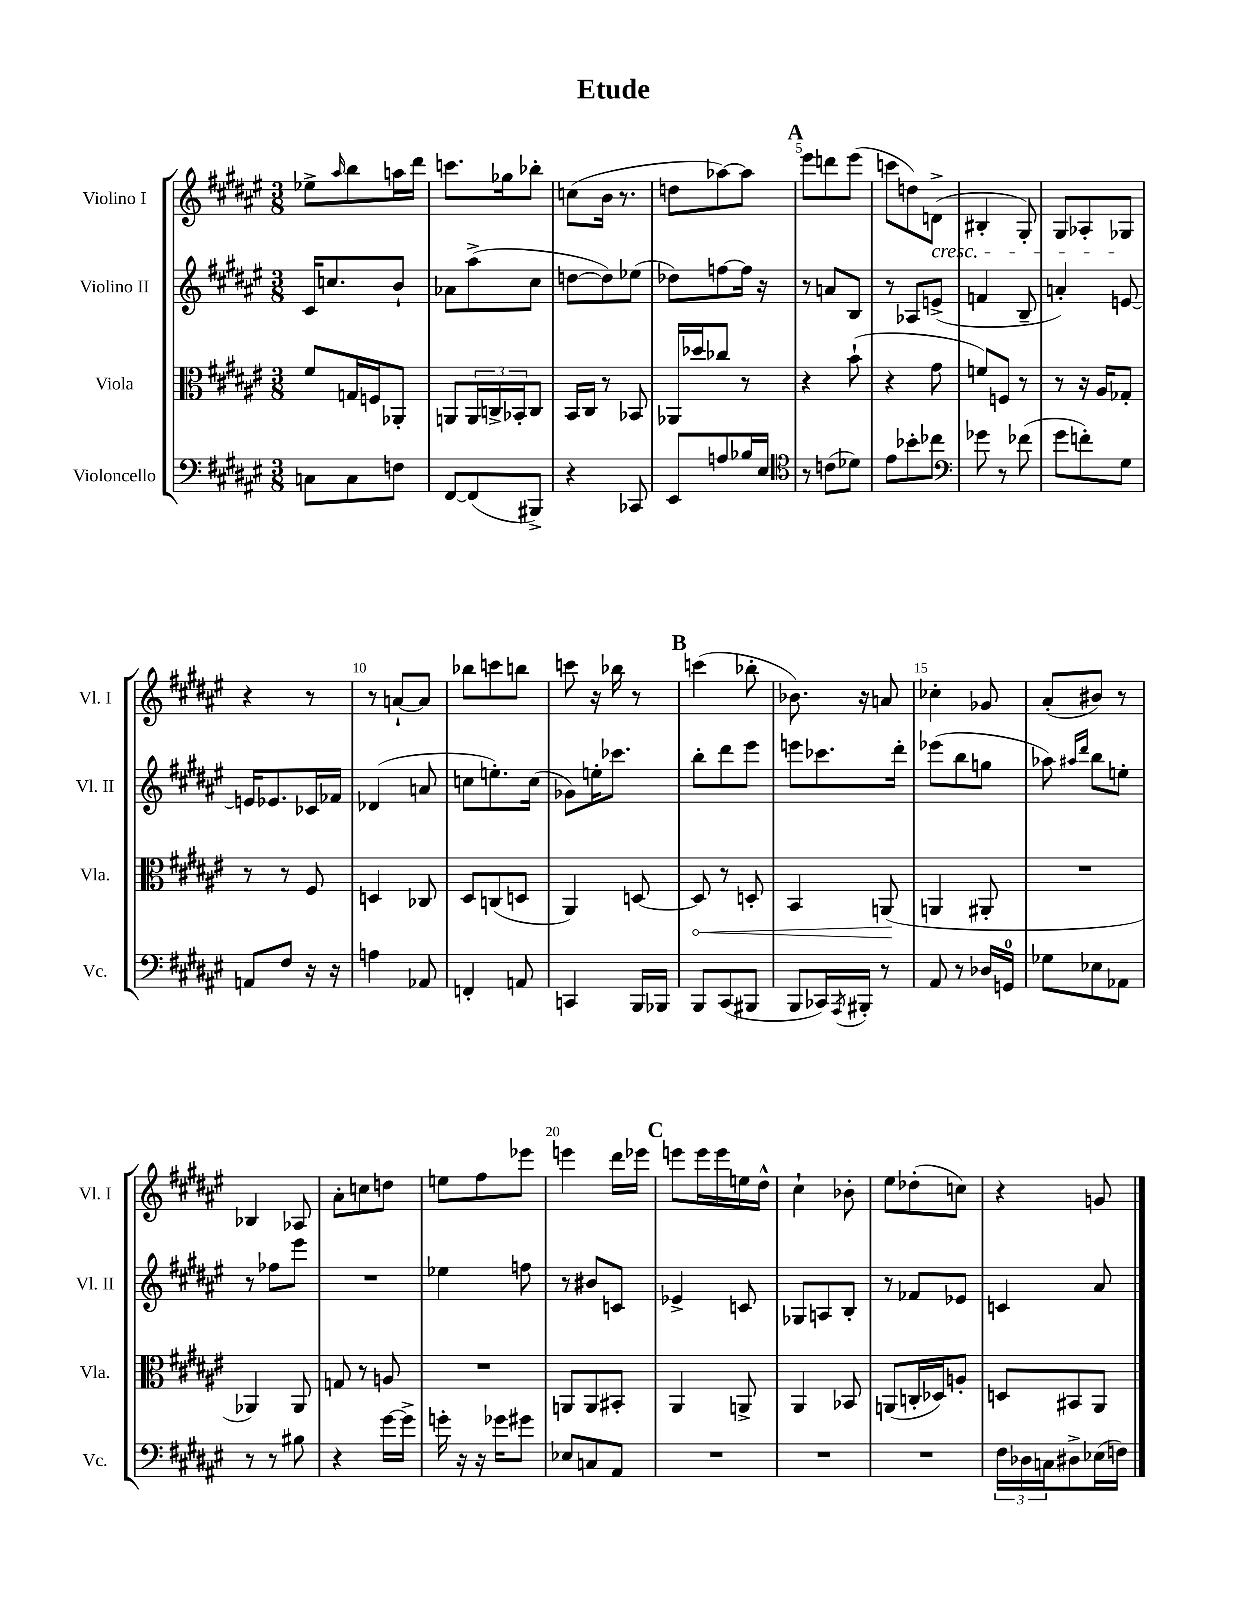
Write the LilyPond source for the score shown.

\header { title = "Etude" }
<<
\new StaffGroup <<
\new Staff = "s0" \with { instrumentName = "Violino I" shortInstrumentName = "Vl. I" } {
    \clef treble \key fis \major \numericTimeSignature \time 3/8
    ees''8-> \grace { ais''16 } b''8 a''16 dis'''16 |
    c'''8. ges''16 bes''8-. |
    c''8( b'16 r8. |
    d''8 aes''8~) aes''8 |
    \mark \markup { \bold "A" } eis'''8 d'''8 eis'''8( |
    c'''8 d''8) d'8->\cresc( |
    bis4-. gis8-.) |
    gis8 aes8-. ges8\! |
    r4 r8 |
    r8 a'8~-! a'8 |
    bes''8 c'''8 b''8 |
    c'''8 r16 bes''16 r8 |
    \mark \markup { \bold "B" } c'''4( bes''8-. |
    bes'8.) r16 a'8 |
    ces''4-. ges'8 |
    ais'8-.( bis'8) r8 |
    bes4 aes8 |
    ais'8-. c''8 d''8 |
    e''8 fis''8 ees'''8 |
    e'''4 dis'''16 ees'''16 |
    \mark \markup { \bold "C" } e'''8 e'''16 e'''16 e''16 dis''16-^ |
    cis''4-! bes'8-. |
    eis''8 des''8-.( c''8) |
    r4 g'8 \bar "|." |
}
\new Staff = "s1" \with { instrumentName = "Violino II" shortInstrumentName = "Vl. II" } {
    \clef treble \key fis \major \numericTimeSignature \time 3/8
    cis'16 c''8. b'8-! |
    aes'8 ais''8->( cis''8 |
    d''8~ d''8) ees''8( |
    des''8) f''8~ f''16 r16 |
    \mark \markup { \bold "A" } r8 a'8 b8 |
    r8 aes8 e'8->( |
    f'4 b8-- |
    a'4-.) e'8~ |
    e'16 ees'8. ces'16 fes'16 |
    des'4( a'8 |
    c''8 e''8.-.) c''16( |
    ges'8) e''16-. ces'''8. |
    \mark \markup { \bold "B" } b''8-. dis'''8 eis'''8 |
    e'''8 ces'''8. dis'''16-. |
    ees'''8( b''8 g''8 |
    aes''8) \grace { ais''16 dis'''16 } b''8 e''8-. |
    r8 fes''8 eis'''8 |
    R4. |
    ees''4 f''8 |
    r8 bis'8 c'8 |
    \mark \markup { \bold "C" } ees'4-> c'8 |
    ges8 a8 b8-. |
    r8 fes'8 ees'8 |
    c'4 ais'8 \bar "|." |
}
\new Staff = "s2" \with { instrumentName = "Viola" shortInstrumentName = "Vla." } {
    \clef alto \key fis \major \numericTimeSignature \time 3/8
    fis'8 g16 f16 aes,8-. |
    a,8 \tuplet 3/2 { a,16 c16-> bes,16-. } c8 |
    b,16 cis16 r8 bes,8 |
    aes,16 des''16 ces''8 r8 |
    \mark \markup { \bold "A" } r4 b'8-!( |
    r4 gis'8 |
    f'8) f8 r8 |
    r8 r16 ais16 ges8-. |
    r8 r8 fis8 |
    d4 ces8 |
    dis8 c8( d8 |
    ais,4) d8~ |
    \mark \markup { \bold "B" } \once \override Hairpin.circled-tip = ##t d8\< r8 d8-. |
    b,4 a,8\!( |
    a,4 ais,8-. |
    R4. |
    aes,4) aes,8 |
    g8 r8 a8 |
    R4. |
    a,8 a,8 bis,8-. |
    \mark \markup { \bold "C" } ais,4 a,8-> |
    ais,4 bes,8 |
    a,8( c16-. des16) a8-. |
    d8 bis,8 ais,8 \bar "|." |
}
\new Staff = "s3" \with { instrumentName = "Violoncello" shortInstrumentName = "Vc." } {
    \clef bass \key fis \major \numericTimeSignature \time 3/8
    c8 c8 f8 |
    fis,8~ fis,8( bis,,8->) |
    r4 ces,8 |
    eis,8 a8 bes16 eis16 |
    \mark \markup { \bold "A" } \clef tenor r8 c'8( des'8) |
    eis'8 bes'8-. ces''8 |
    \clef bass ges'8 r8 fes'8( |
    gis'8 f'8-.) gis8 |
    a,8 fis8 r16 r16 |
    a4 aes,8 |
    f,4-. a,8 |
    c,4 b,,16 bes,,16 |
    \mark \markup { \bold "B" } b,,8 cis,8( bis,,8 |
    b,,8 ces,16) \acciaccatura { ais,,8 } bis,,16-. r8 |
    ais,8 r8 des16 g,16-0 |
    ges8 ees8 aes,8 |
    r8 r8 bis8 |
    r4 gis'16~ gis'16-> |
    g'16-. r16 r16 ges'16 gis'8 |
    ees8 c8 ais,8 |
    \mark \markup { \bold "C" } R4. |
    R4. |
    R4. |
    \tuplet 3/2 { fis16 des16 c16 } dis8-> ees16( f16) \bar "|." |
}
>>
>>
\layout { \context { \Score \override BarNumber.break-visibility = ##(#f #t #t) barNumberVisibility = #(every-nth-bar-number-visible 5) } }
